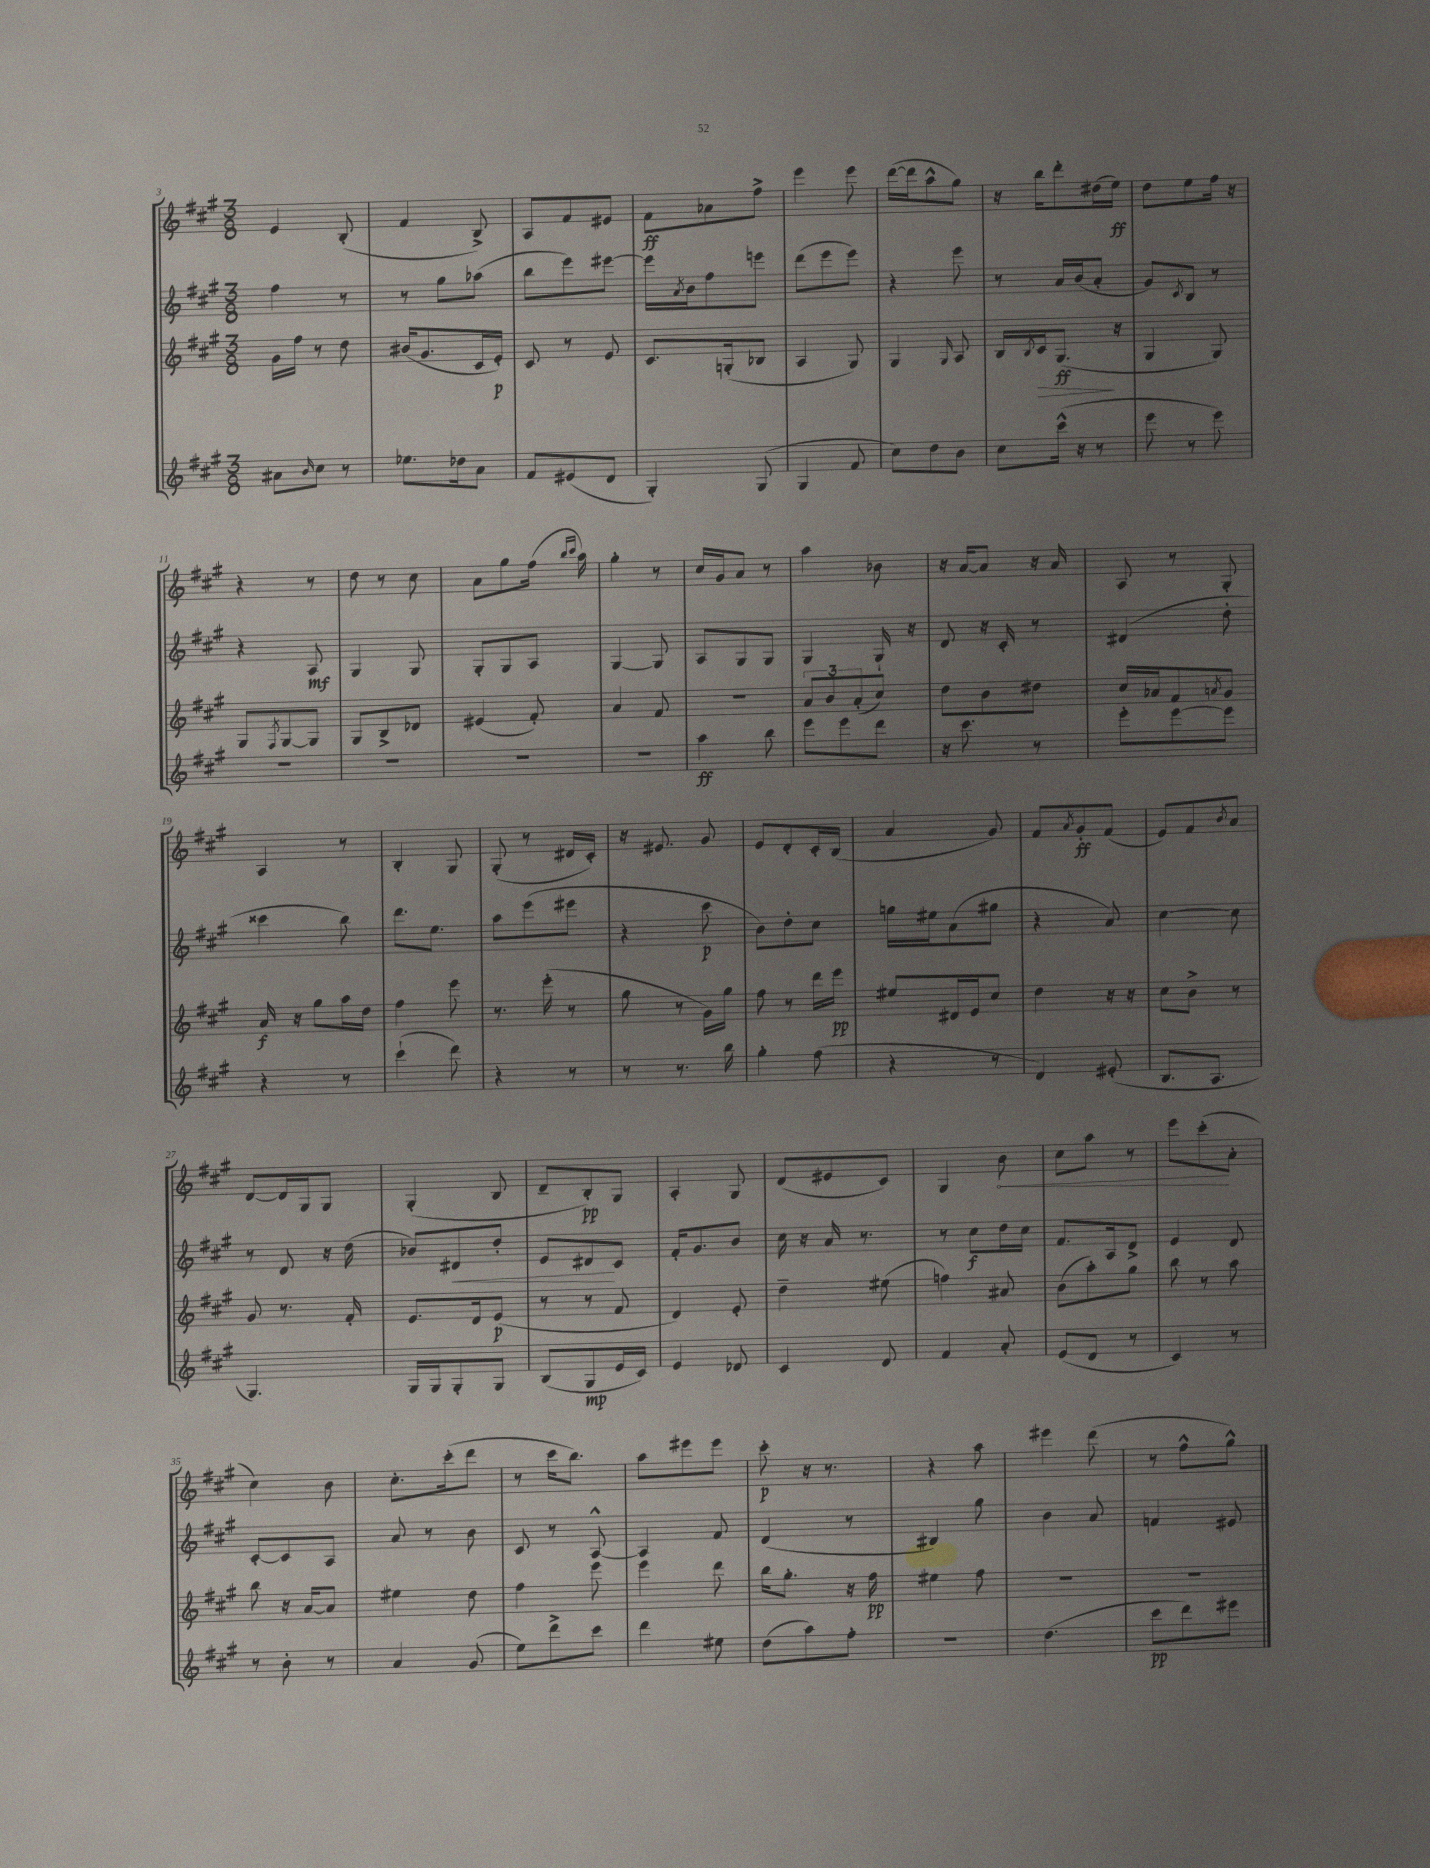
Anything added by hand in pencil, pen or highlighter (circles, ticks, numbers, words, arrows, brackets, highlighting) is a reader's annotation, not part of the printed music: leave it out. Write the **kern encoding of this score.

**kern	**dynam	**kern	**dynam	**kern	**dynam	**kern	**dynam
*part4	*part4	*part3	*part3	*part2	*part2	*part1	*part1
*staff4	*staff4	*staff3	*staff3	*staff2	*staff2	*staff1	*staff1
*clefG2	*	*clefG2	*	*clefG2	*	*clefG2	*
*k[f#c#g#]	*	*k[f#c#g#]	*	*k[f#c#g#]	*	*k[f#c#g#]	*
*M3/8	*	*M3/8	*	*M3/8	*	*M3/8	*
=3	=3	=3	=3	=3	=3	=3	=3
8a#X\L	.	16g#\LL	.	4ff#\	.	4e/	.
.	.	16ff#\JJ	.	.	.	.	.
16qqb/	.	.	.	.	.	.	.
8cc#\J	.	8r	.	.	.	.	.
8r	.	8dd\	.	8r	.	(8B'/	.
=4	=4	=4	=4	=4	=4	=4	=4
8.ee-X\L	.	(16b#X/KL	.	8r	.	4f#/	.
.	.	8.g#/	.	.	.	.	.
.	.	.	.	8gg#\L	.	.	.
16dd-X\k	.	.	.	.	.	.	.
8a\J	.	16c#/L	.	(8aa-X\J	.	8B^/)	.
.	.	16e'/JJ)	p	.	.	.	.
=5	=5	=5	=5	=5	=5	=5	=5
8f#/L	.	8c#/	.	8bb\L	.	8A/L	.
(8e#X/	.	8r	.	8eee\)	.	8f#/	.
8d/J	.	8e/	.	[8eee#X\J	.	8e#X/J	.
=6	=6	=6	=6	=6	=6	=6	=6
4G#'/)	.	8.c#/L	.	16eee#\LL]	.	8f#\L	ff
.	.	.	.	8qa/	.	.	.
.	.	.	.	16b\J	.	.	.
.	.	.	.	8ff#\	.	8a-X\	.
.	.	(16Gn'/k	.	.	.	.	.
(8G#/	.	8B-X/J	.	8eeen\J	.	8ff#^\J	.
=7	=7	=7	=7	=7	=7	=7	=7
4G#/	.	4A/	.	(8ddd\L	.	4eee\	.
.	.	.	.	8eee\	.	.	.
8f#/	.	8G#/)	.	8eee\J)	.	8eee\	.
=8	=8	=8	=8	=8	=8	=8	=8
8cc#\L)	.	4G#/	.	4r	.	([16ddd\LL	.
.	.	.	.	.	.	16ddd\J]	.
8dd\	.	.	.	.	.	8aa^^\	.
.	.	16qqG#/	.	.	.	.	.
8b\J	.	8A/	.	8eee\	.	8gg#\J)	.
=9	=9	=9	=9	=9	=9	=9	=9
8cc#\L	.	16B/LL	.	8r	.	16r	.
.	.	8qB/	.	.	.	.	.
!	!	!	!LO:HP:b	!	!	!	!
.	.	16c#/J	>	.	.	16bb\KL	.
(16ccc#^^\Jk	.	(8.G#/J	ff	16a/LL	.	8ddd'\	.
16r	.	.	.	(16b/J	.	.	.
8r	.	.	.	8a'/J	.	(16dd#X\L	.
.	.	16r	]	.	.	16ee\JJ)	ff
=10	=10	=10	=10	=10	=10	=10	=10
8eee\	.	4G#/	.	8g#/L)	.	8dd\L	.
.	.	.	.	8qc#/	.	.	.
8r	.	.	.	8B/J	.	8ee\	.
8eee\)	.	8G#/)	.	8r	.	16ff#\Jk	.
.	.	.	.	.	.	16r	.
!!LO:LB:g=z
=11	=11	=11	=11	=11	=11	=11	=11
4.r	.	8G#/L	.	4r	.	4r	.
.	.	8qF#/	.	.	.	.	.
.	.	[8G#/	.	.	.	.	.
.	.	8G#/J]	.	8A/	mf	8r	.
=12	=12	=12	=12	=12	=12	=12	=12
4.r	.	8G#/L	.	4G#/	.	8dd\	.
.	.	8B^/	.	.	.	8r	.
.	.	8d-X/J	.	8G#/	.	8cc#\	.
=13	=13	=13	=13	=13	=13	=13	=13
4.r	.	(4e#X/	.	8G#'/L	.	8a\L	.
.	.	.	.	8G#/	.	8gg#\	.
.	.	8f#'/)	.	8A/J	.	(16ff#\Jk	.
.	.	.	.	.	.	16qqbb/LL	.
.	.	.	.	.	.	16qqccc#/JJ	.
.	.	.	.	.	.	16aa\)	.
=14	=14	=14	=14	=14	=14	=14	=14
4.r	.	4a/	.	[4G#/	.	4gg#'\	.
.	.	8f#/	.	8G#/]	.	8r	.
=15	=15	=15	=15	=15	=15	=15	=15
4aa\	ff	4.r	.	8A/L	.	16cc#/LL	.
.	.	.	.	.	.	16g#/J	.
.	.	.	.	8G#/	.	8a/J	.
8bb\	.	.	.	8G#/J	.	8r	.
=16	=16	=16	=16	=16	=16	=16	=16
8eee\L	.	12a/L	.	4G#/	.	4aa\	.
.	.	12b/	.	.	.	.	.
8eee\	.	.	.	.	.	.	.
.	.	(12a'/	.	.	.	.	.
8ddd\J	.	8cc#/J)	.	16G#`/	.	8b-X\	.
.	.	.	.	16r	.	.	.
=17	=17	=17	=17	=17	=17	=17	=17
16r	.	8dd\L	.	8d/	.	16r	.
8.ccc#\	.	.	.	.	.	[16a/KL	.
.	.	8b\	.	16r	.	8a/J]	.
.	.	.	.	16c#'/	.	.	.
8r	.	8dd#X\J	.	8r	.	16r	.
.	.	.	.	.	.	16a/	.
=18	=18	=18	=18	=18	=18	=18	=18
8eee'\L	.	16cc#/LL	.	(4d#X/	.	8A/	.
.	.	16a-X/J	.	.	.	.	.
[8eee\	.	8f#/	.	.	.	8r	.
.	.	8qan/	.	.	.	.	.
8eee\J]	.	8g#/J	.	8dd'\	.	8G#'/	.
!!LO:LB:g=z
=19	=19	=19	=19	=19	=19	=19	=19
4r	.	16a/	f	4ccc##X\	.	4A/	.
.	.	16r	.	.	.	.	.
.	.	8gg#\L	.	.	.	.	.
8r	.	16aa\L	.	8bb\)	.	8r	.
.	.	16dd\JJ	.	.	.	.	.
=20	=20	=20	=20	=20	=20	=20	=20
(4ccc#`\	.	4ff#\	.	8.ddd\L	.	4B'/	.
.	.	.	.	8.ee\J	.	.	.
8ddd\)	.	8eee\	.	.	.	8G#/	.
=21	=21	=21	=21	=21	=21	=21	=21
4r	.	8.r	.	8aa\L	.	(8G#'/	.
.	.	.	.	(8eee\	.	8r	.
.	.	(16eee'\	.	.	.	.	.
8r	.	8r	.	8eee#X\J	.	16d#X/LL	.
.	.	.	.	.	.	16c#'/JJ)	.
=22	=22	=22	=22	=22	=22	=22	=22
8r	.	8gg#\	.	4r	.	16r	.
.	.	.	.	.	.	8.e#X/	.
8.r	.	8r	.	.	.	.	.
.	.	16g#\LL)	.	8ccc#\	p	8g#/	.
16bb\	.	16gg#\JJ	.	.	.	.	.
=23	=23	=23	=23	=23	=23	=23	=23
4gg#'\	.	8ff#\	.	8b\L)	.	8e/L	.
.	.	8r	.	8dd'\	.	8d'/	.
(8ff#\	.	16ddd\LL	.	8cc#\J	.	16c#'/L	.
.	.	16eee\JJ	pp	.	.	(16B/JJ	.
=24	=24	=24	=24	=24	=24	=24	=24
4r	.	8ee#X/L	.	16ggn\LL	.	4a/	.
.	.	.	.	16ee#X\J	.	.	.
.	.	16d#X/L	.	(8a\	.	.	.
.	.	16e/J	.	.	.	.	.
8r	.	8cc#/J	.	8gg#X\J	.	8g#/)	.
=25	=25	=25	=25	=25	=25	=25	=25
4d/)	.	4dd\	.	4r	.	8f#/L	.
.	.	.	.	.	.	8qa/	.
.	.	.	.	.	.	8g#'/	ff
(8e#X'/	.	16r	.	8a/)	.	(8f#/J	.
.	.	16r	.	.	.	.	.
=26	=26	=26	=26	=26	=26	=26	=26
8.B/L	.	8cc#\L	.	[4cc#\	.	8e/L)	.
.	.	8b^\J	.	.	.	8f#/	.
8.A/J	.	.	.	.	.	.	.
.	.	.	.	.	.	8qb/	.
.	.	8r	.	8cc#\]	.	8a/J	.
!!LO:LB:g=z
=27	=27	=27	=27	=27	=27	=27	=27
4.G#/)	.	8g#/	.	8r	.	[8d/L	.
.	.	8.r	.	8d/	.	16d/L]	.
.	.	.	.	.	.	16G#/J	.
.	.	.	.	16r	.	8G#/J	.
.	.	16f#'/	.	(16dd\	.	.	.
=28	=28	=28	=28	=28	=28	=28	=28
16G#/LL	.	8.e/L	.	8b-X/L)	.	(4G#'/	.
16G#/J	.	.	.	.	.	.	.
!	!	!	!	!	!LO:HP:b	!	!
8G#'/	.	.	.	8d#X/	<	.	.
.	.	16d/k	.	.	.	.	.
8G#/J	.	(8e/J	p	8dd'/J	.	8B/	.
=29	=29	=29	=29	=29	=29	=29	=29
(8B/L	.	8r	.	8e/L	.	8d~/L	.
8G#/	mp	8r	.	8d#X/	.	8B'/)	pp
16e/L	.	8f#/	.	8c#/J	[	8G#/J	.
16c#/JJ)	.	.	.	.	.	.	.
=30	=30	=30	=30	=30	=30	=30	=30
4e/	.	4d/)	.	16f#'/KL	.	4A'/	.
.	.	.	.	8.g#/	.	.	.
8d-X/	.	8e'/	.	8b/J	.	8G#/	.
=31	=31	=31	=31	=31	=31	=31	=31
4c#/	.	4dd~\	.	16cc#\	.	(8d/L	.
.	.	.	.	16r	.	.	.
.	.	.	.	16a/	.	8e#X/	.
.	.	.	.	8.r	.	.	.
8d/	.	(8ee#X\	.	.	.	8c#/J)	.
=32	=32	=32	=32	=32	=32	=32	=32
4f#/	.	4ffn\)	.	8r	.	4G#/	.
.	.	.	.	8cc#\L	f	.	.
!	!	!	!	!	!	!	!LO:HP:b
8a'/	.	8a#X/	.	16dd\L	.	8b\	<
.	.	.	.	16cc#\JJ	.	.	.
=33	=33	=33	=33	=33	=33	=33	=33
(8e/L	.	(8b\L	.	8.f#/L	.	8cc#\L	.
8d/J	.	8aa'\)	.	.	.	8aa\J	.
.	.	.	.	16A/k	.	.	.
8r	.	8gg#\J	.	8d^/J	.	8r	.
=34	=34	=34	=34	=34	=34	=34	=34
4c#/)	.	8bb\	.	4e/	.	8eee\L	.
.	.	8r	.	.	.	(8ccc#'\	.
8r	.	8aa\	.	8d/	.	8a'\J	[
!!LO:LB:g=z
=35	=35	=35	=35	=35	=35	=35	=35
8r	.	8bb\	.	[8c#'/L	.	4cc#\)	.
8b'\	.	16r	.	8c#/]	.	.	.
.	.	[16a/KL	.	.	.	.	.
8r	.	8a/J]	.	8A/J	.	8b\	.
=36	=36	=36	=36	=36	=36	=36	=36
4a/	.	4ee#X\	.	8a/	.	8.cc#'\L	.
.	.	.	.	8r	.	.	.
.	.	.	.	.	.	(16ccc#'\k	.
(8g#/	.	8dd\	.	8b\	.	8ddd\J	.
=37	=37	=37	=37	=37	=37	=37	=37
8ee\L)	.	4ff#\	.	8c#/	.	8r	.
8ddd^\	.	.	.	8r	.	16ccc#\KL	.
.	.	.	.	.	.	8.bb\J)	.
8ccc#\J	.	8eee\	.	[8A^^/	.	.	.
=38	=38	=38	=38	=38	=38	=38	=38
4ddd\	.	4eee\	.	4A/]	.	8aa\L	.
.	.	.	.	.	.	8eee#X\	.
8ee#X\	.	8ddd\	.	8f#/	.	8eee#\J	.
=39	=39	=39	=39	=39	=39	=39	=39
(8dd\L	.	16bb\KL	.	(4d/	.	8ccc#'\	p
.	.	8.gg#'\J	.	.	.	.	.
8aa\)	.	.	.	.	.	16r	.
.	.	.	.	.	.	8.r	.
8ff#'\J	.	16r	.	8r	.	.	.
.	.	16ff#\	pp	.	.	.	.
=40	=40	=40	=40	=40	=40	=40	=40
4.r	.	4ee#X\	.	4B#X/)	.	4r	.
.	.	8ff#\	.	8gg#\	.	8aa\	.
=41	=41	=41	=41	=41	=41	=41	=41
(4.dd\	.	4.r	.	4b\	.	4eee#X\	.
.	.	.	.	8a/	.	(8ddd\	.
=42	=42	=42	=42	=42	=42	=42	=42
8ccc#\L	pp	4.r	.	4fn/	.	8r	.
8ddd\)	.	.	.	.	.	8ff#^^\L	.
8eee#X\J	.	.	.	8e#X/	.	8gg#^^\J)	.
==	==	==	==	==	==	==	==
*-	*-	*-	*-	*-	*-	*-	*-
